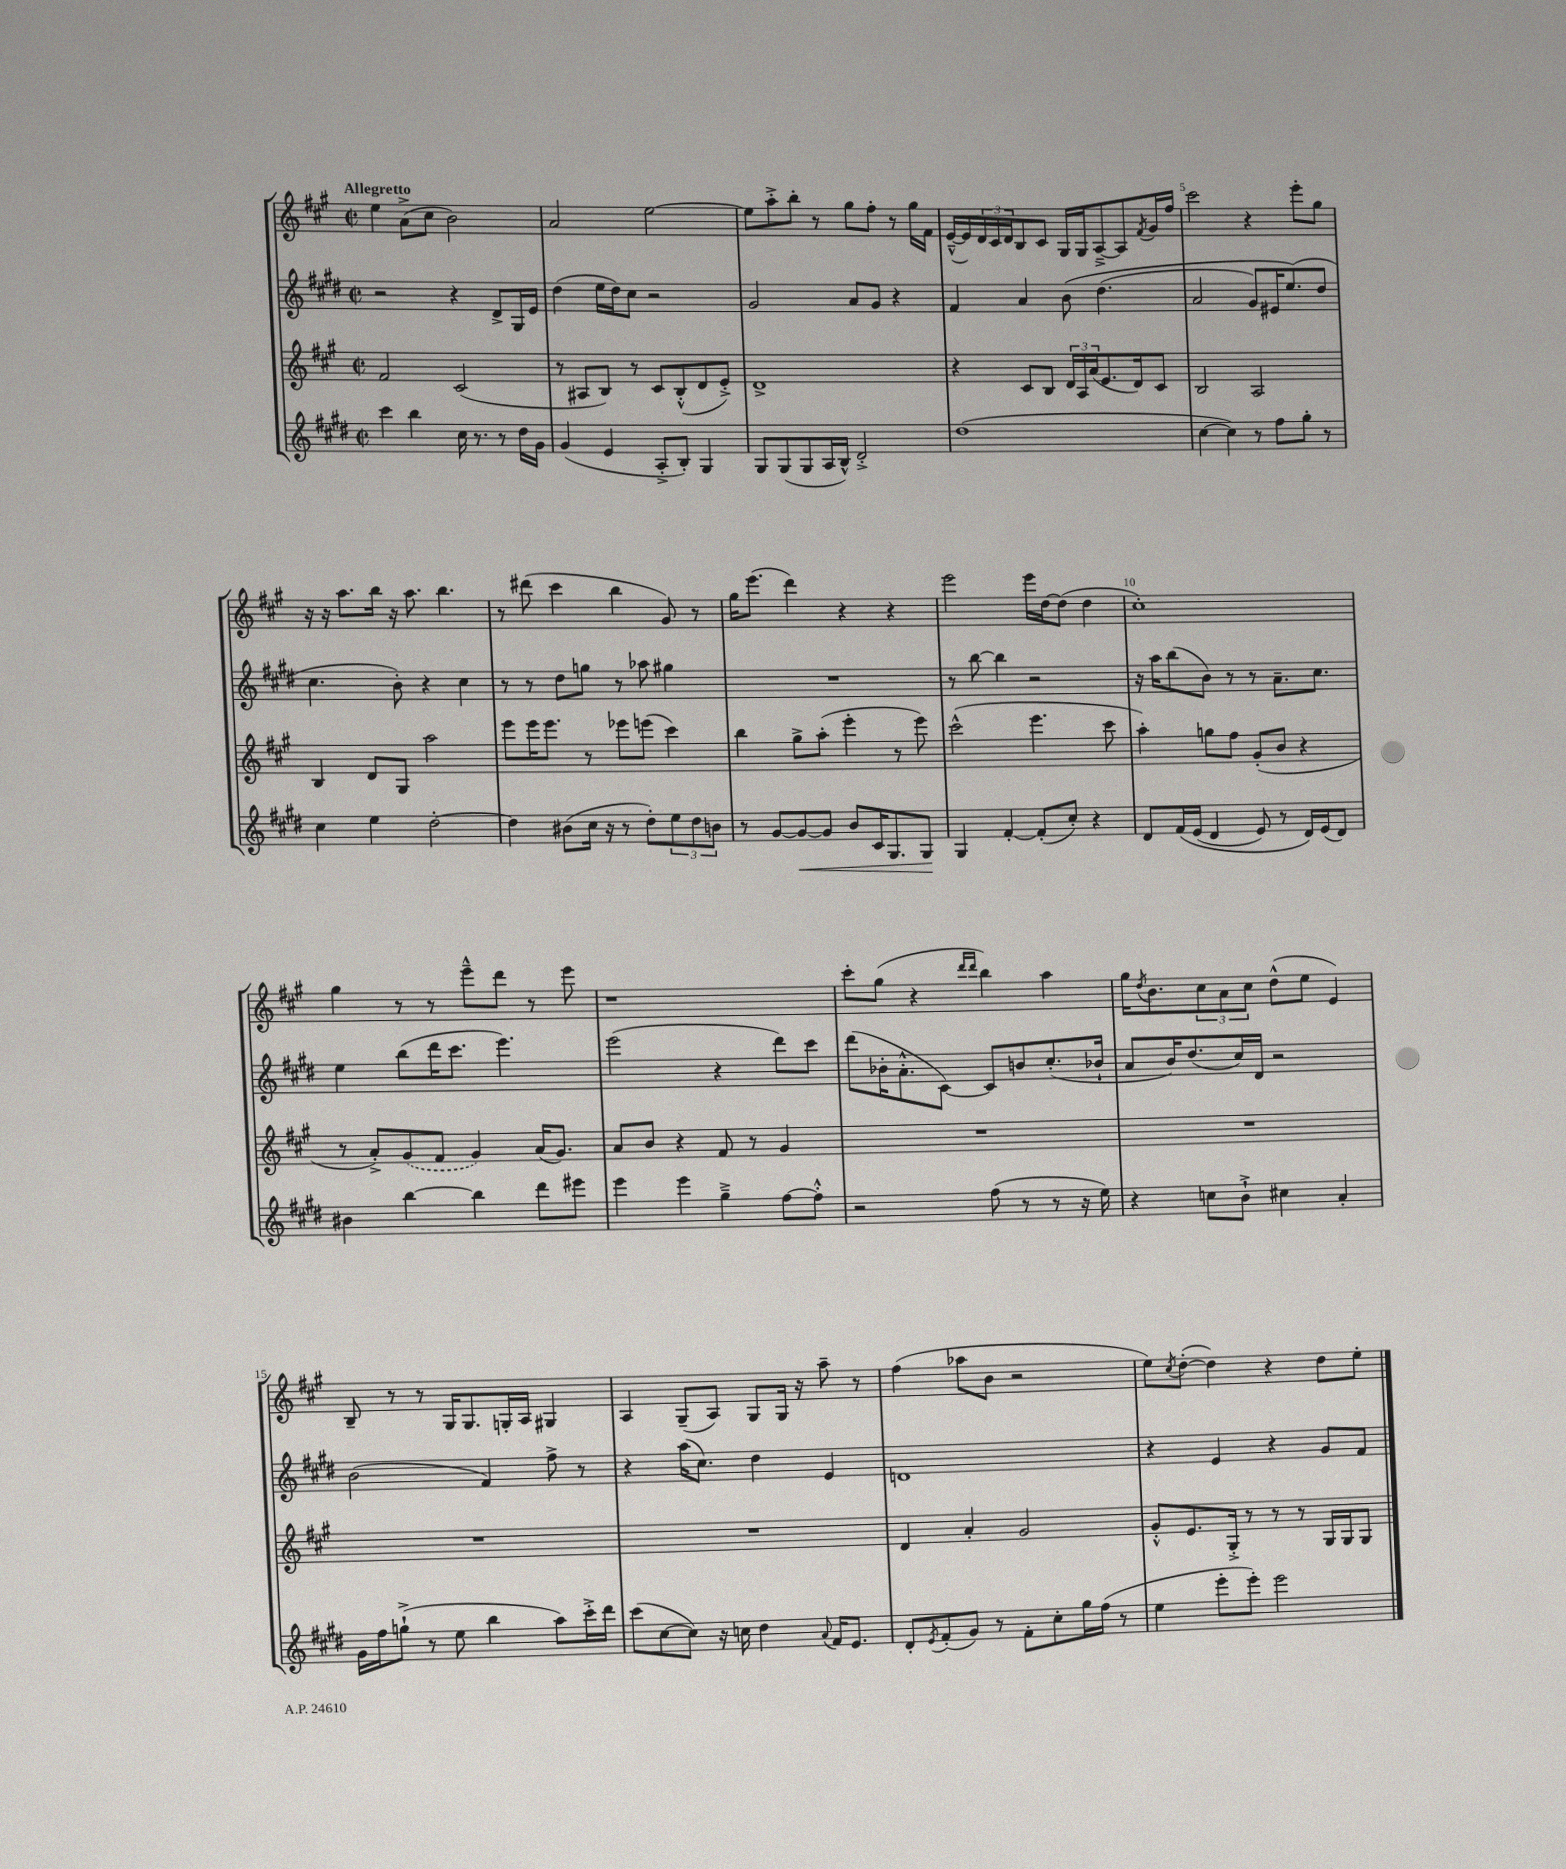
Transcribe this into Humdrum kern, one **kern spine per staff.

**kern	**dynam	**kern	**kern	**kern
*part4	*part4	*part3	*part2	*part1
*staff4	*staff4	*staff3	*staff2	*staff1
*clefG2	*	*clefG2	*clefG2	*clefG2
*k[f#c#g#d#]	*	*k[f#c#g#]	*k[f#c#g#d#]	*k[f#c#g#]
*M2/2	*	*M2/2	*M2/2	*M2/2
*met(c|)	*	*met(c|)	*met(c|)	*met(c|)
=1	=1	=1	=1	=1
!	!	!	!	!LO:TX:a:B:t=Allegretto
4ccc#\	.	2f#/	2r	4ee\
4bb\	.	.	.	(8a^\L
.	.	.	.	8cc#\J
16cc#\	.	(2c#/	4r	2b\)
8.r	.	.	.	.
8r	.	.	8d#^/L	.
16dd#\LL	.	.	16G#/L	.
16g#\JJ	.	.	16e/JJ	.
=2	=2	=2	=2	=2
(4g#/	.	8r	(4dd#\	2a/
.	.	8A#X/L	.	.
4e/	.	8B/J)	16ee\LL	.
.	.	.	16dd#\J)	.
.	.	8r	8cc#\J	.
8A'^/L	.	8c#/L	2r	[2ee\
8B'/J)	.	(8B'^^/	.	.
4G#/	.	8d/	.	.
.	.	8e'^/J)	.	.
=3	=3	=3	=3	=3
8G#/L	.	1d^	2g#/	8ee\L]
(8G#/	.	.	.	8aa'^\
8G#/	.	.	.	8bb'\J
16A/L	.	.	.	8r
16B^^/JJ)	.	.	.	.
2d#'^/	.	.	8a/L	8gg#\L
.	.	.	8g#/J	8ff#'\J
.	.	.	4r	8r
.	.	.	.	16gg#\LL
.	.	.	.	16f#\JJ
=4	=4	=4	=4	=4
(1dd#	.	4r	4f#/	([16e~^^/LL
.	.	.	.	16e/])
.	.	.	.	24d/
.	.	.	.	24c#/
.	.	.	.	24d/J
.	.	8c#/L	4a/	8B/
.	.	8B/J	.	8c#/J
.	.	24d/LL	(8b\	16G#/LL
.	.	24A/	.	.
.	.	.	.	16G#/J
.	.	(24a/J	.	.
.	.	8.e/	(4.dd#\	[8A~^/
.	.	.	.	8A/]
.	.	16d/k)	.	.
.	.	.	.	8qf#/
.	.	8c#/J	.	16g#/L
.	.	.	.	16ff#/JJ
=5	=5	=5	=5	=5
[4cc#\	.	2B/	2a/	2ccc#\
4cc#\])	.	.	.	.
8r	.	2A/	8g#/L)	4r
8ff#\L	.	.	16e#X/K	.
.	.	.	(8.ee/)	.
8gg#'\J	.	.	.	8eee'\L
8r	.	.	8dd#/J	8gg#\J
!!LO:LB:g=z
=6	=6	=6	=6	=6
4cc#\	.	4B/	4.cc#\	16r
.	.	.	.	16r
.	.	.	.	8.aa\L
4ee\	.	8d/L	.	.
.	.	.	.	16bb\Jk
.	.	8G#/J	8b'\)	16r
.	.	.	.	8.aa\
[2dd#'\	.	2aa\	4r	.
.	.	.	.	4.bb\
.	.	.	4cc#\	.
=7	=7	=7	=7	=7
4dd#\]	.	8eee\L	8r	8r
.	.	16eee\K	8r	(8ddd#X\
.	.	8.eee\J	.	.
(8b#X\L	.	.	8dd#\L	4ccc#\
16cc#\Jk	.	8r	8ggn\J	.
16r	.	.	.	.
8r	.	8eee-X\L	8r	4bb\
8dd#'\L)	.	(8eeen\J	8aa-X\	.
12ee\	.	4ccc#\)	4gg#X\	8g#/)
12dd#\	.	.	.	.
.	.	.	.	8r
12bn\J	.	.	.	.
=8	=8	=8	=8	=8
8r	.	4bb\	1r	16gg#\KL
.	.	.	.	(8.eee\J
[8g#/L	.	.	.	.
!	!LO:HP:b	!	!	!
8g#/_	<	8gg#^\L	.	4ddd\)
8g#/J]	.	(8aa'\J	.	.
8b/L	.	4eee'\	.	4r
16c#/K	.	.	.	.
8.G#/	.	.	.	.
.	.	8r	.	4r
8G#/J	.	8eee\)	.	.
.	[	.	.	.
=9	=9	=9	=9	=9
4G#/	.	(2ccc#^^\	8r	2eee\
.	.	.	[8bb\	.
[4f#'/	.	.	4bb\]	.
(8f#'/L]	.	4.eee\	2r	16eee\LL
.	.	.	.	[16dd\J
8cc#'/J)	.	.	.	(8dd\J]
4r	.	.	.	4dd\
.	.	8ccc#\	.	.
=10	=10	=10	=10	=10
8d#/L	.	4aa'\)	16r	1cc#')
.	.	.	16aa\KL	.
(16f#/L	.	.	(8bb\	.
(16e/JJ	.	.	.	.
4d#/	.	8ggn\L	8b\J)	.
.	.	8ff#\J	8r	.
8e/)	.	(8g#'/L	8r	.
8r	.	8b/J	8.a~\L	.
16d#/LL)	.	4r	.	.
(16e/J	.	.	8.cc#\J	.
8d#/J)	.	.	.	.
!!LO:LB:g=z
=11	=11	=11	=11	=11
4b#X\	.	8r	4ee\	4gg#\
.	.	8a'^/L)	.	.
[4bb\	.	(8g#/	(8bb\L	8r
.	.	8f#/J	16ddd#\K	8r
.	.	.	8.ccc#\J	.
4bb\]	.	4g#/)	.	8eee~^^\L
.	.	.	4.eee\)	8ddd\J
8ddd#\L	.	(16a/KL	.	8r
.	.	8.g#/J)	.	.
8eee#X\J	.	.	.	8eee\
=12	=12	=12	=12	=12
4eee\	.	8a/L	(2eee\	1r
.	.	8b/J	.	.
4eee\	.	4r	.	.
4gg#~^\	.	8f#/	4r	.
.	.	8r	.	.
[8ff#\L	.	4g#/	8ddd#\L)	.
8ff#'^^\J]	.	.	8ccc#\J	.
=13	=13	=13	=13	=13
2r	.	1r	(8ddd#\L	8ccc#'\L
.	.	.	16b-X'\K	(8gg#\J
.	.	.	8.a'^^\	.
.	.	.	.	4r
.	.	.	[8c#\J)	.
.	.	.	.	16qqddd/LL
.	.	.	.	16qqddd/JJ
(8ff#\	.	.	8c#/L]	4bb\)
8r	.	.	8bn/	.
8r	.	.	(8.cc#'/	4aa\
16r	.	.	.	.
16ee\)	.	.	16b-X`/Jk	.
=14	=14	=14	=14	=14
4r	.	1r	8a/L	16gg#\KL
.	.	.	.	8qdd/
.	.	.	.	8.b\
.	.	.	16b/K)	.
.	.	.	(8.dd#/	.
8ccn\L	.	.	.	12cc#\
.	.	.	.	12a\
8b`^\J	.	.	16cc#/L)	.
.	.	.	.	12cc#\J
.	.	.	16d#/JJ	.
4cc#X\	.	.	2r	(8dd^^\L
.	.	.	.	8ee\J
4a'/	.	.	.	4e/)
!!LO:LB:g=z
=15	=15	=15	=15	=15
16g#\LL	.	1r	(2b\	8B~/
16ff#\J	.	.	.	.
(8ggn`^\J	.	.	.	8r
8r	.	.	.	8r
8ee\	.	.	.	16G#/KL
.	.	.	.	8.G#/
4bb\	.	.	4f#/)	.
.	.	.	.	16Gn'/L
.	.	.	.	16A/JJ
8aa\L)	.	.	8ff#^\	4G#X/
16ccc#'^\L	.	.	8r	.
16ddd#\JJ	.	.	.	.
=16	=16	=16	=16	=16
(8ccc#\L	.	1r	4r	4A/
[8cc#\	.	.	.	.
8cc#\J])	.	.	(16aa\KL	(8G#~/L
.	.	.	8.cc#\J)	.
16r	.	.	.	8A/J)
16ccn\	.	.	.	.
4dd#\	.	.	4dd#\	8G#/L
.	.	.	.	16G#/Jk
.	.	.	.	16r
8qqa/	.	.	.	.
16f#/KL	.	.	4e/	8aa~\
8.e/J	.	.	.	.
.	.	.	.	8r
=17	=17	=17	=17	=17
8d#'/L	.	4d/	1dn	(4ff#\
8qe/	.	.	.	.
(8f#'/	.	.	.	.
8g#/J)	.	4a'/	.	8aa-X\L
8r	.	.	.	8b\J
8f#'\L	.	2g#/	.	2r
8cc#'\	.	.	.	.
16gg#\L	.	.	.	.
(16ff#\JJ	.	.	.	.
8r	.	.	.	.
=18	=18	=18	=18	=18
4ee\	.	8g#'^^/L	4r	8ee\L)
.	.	.	.	8qcc#/
.	.	8.e/	.	([8dd'\J
8eee'\L	.	.	4e/	4dd\])
.	.	16G#'^/Jk	.	.
8eee'\J)	.	8r	.	.
2eee\	.	8r	4r	4r
.	.	8r	.	.
.	.	16G#/LL	8g#/L	8dd\L
.	.	16G#/J	.	.
.	.	8G#/J	8f#/J	8ee'\J
==	==	==	==	==
*-	*-	*-	*-	*-
